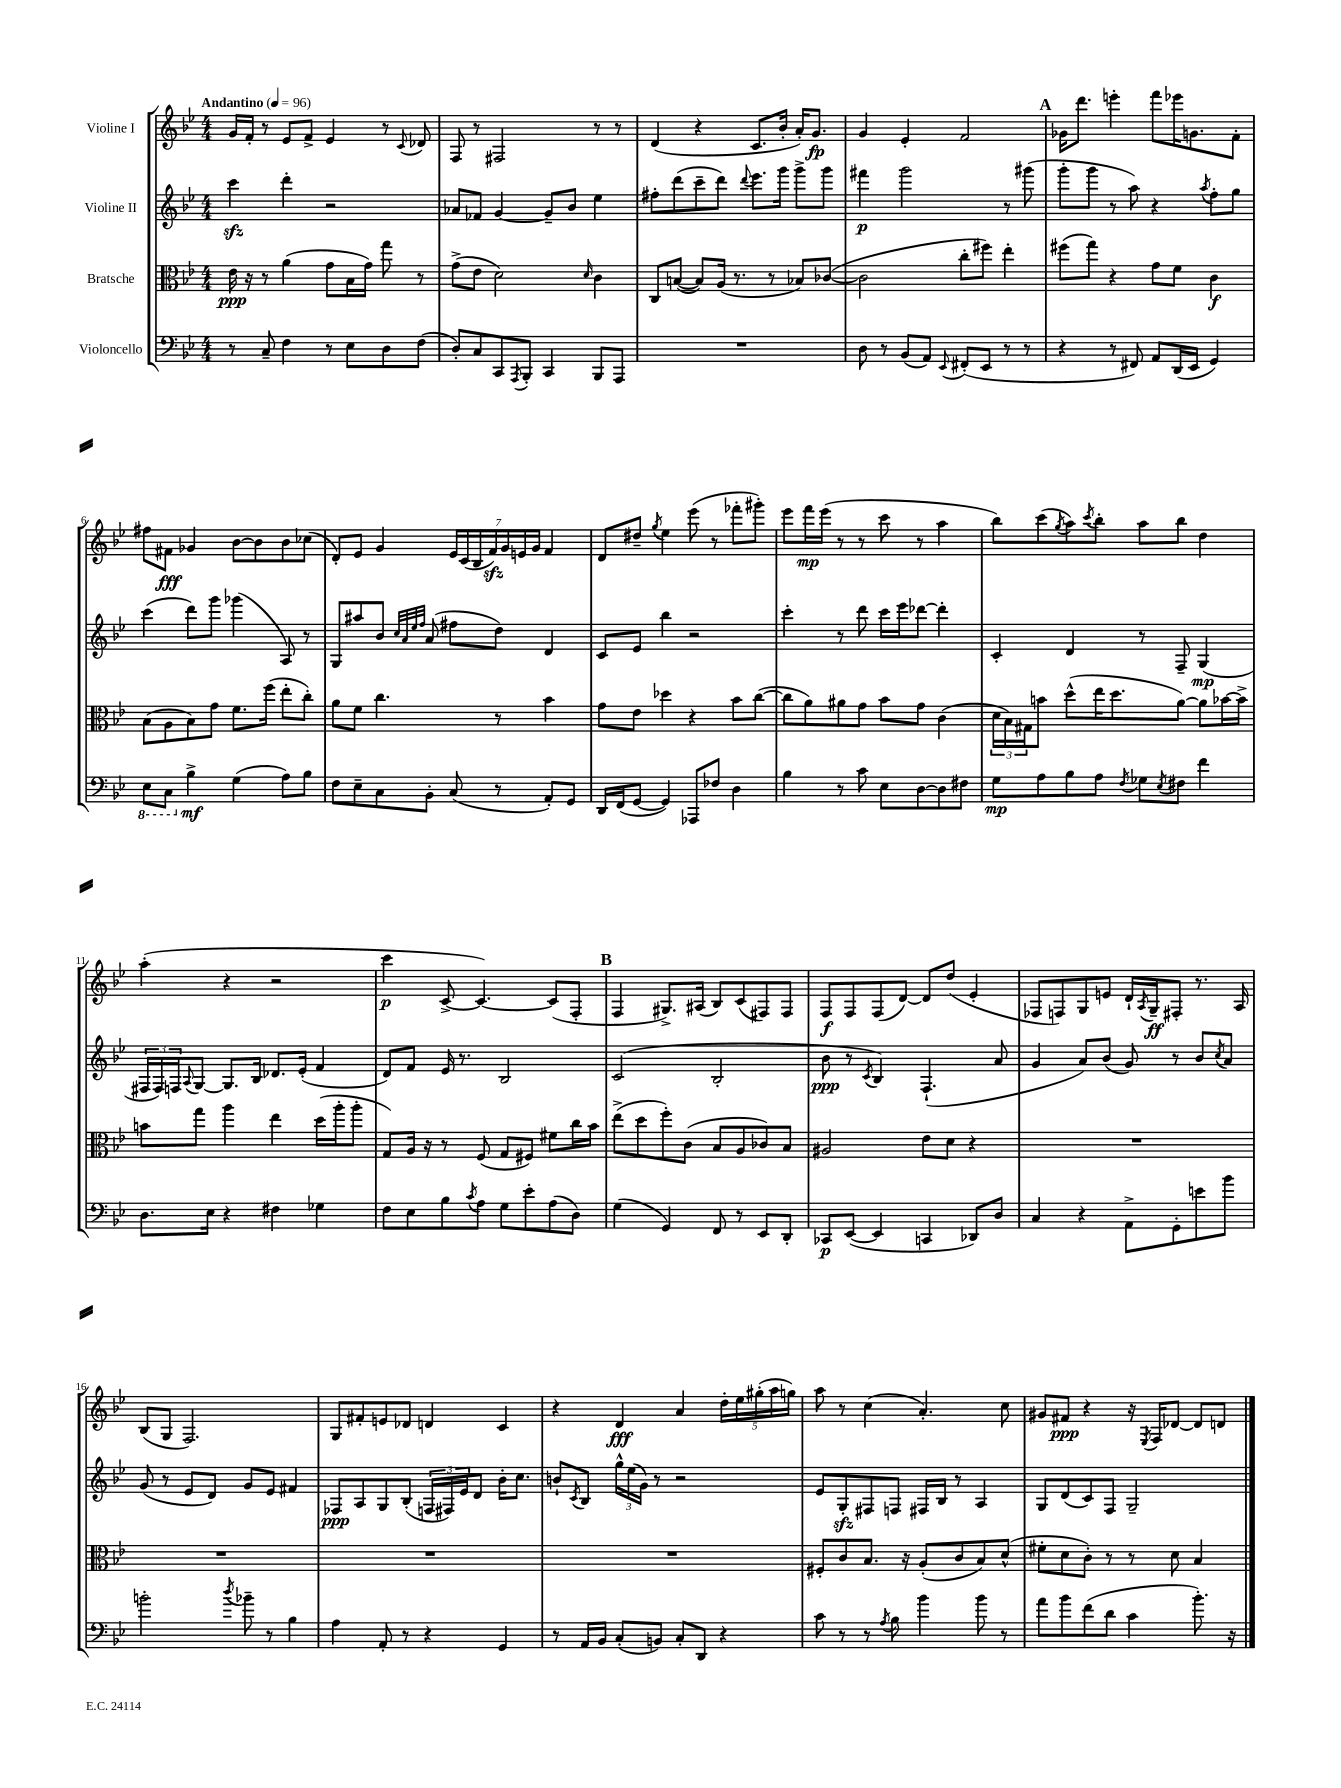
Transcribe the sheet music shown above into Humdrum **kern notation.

**kern	**kern	**kern	**kern
*staff4	*staff3	*staff2	*staff1
*clefF4	*clefC3	*clefG2	*clefG2
*k[b-e-]	*k[b-e-]	*k[b-e-]	*k[b-e-]
*M4/4	*M4/4	*M4/4	*M4/4
*MM96	*MM96	*MM96	*MM96
8r	16e-	4ccc	16g
.	16r	.	16f'
8C~	8r	.	8r
4F	(4a	4ddd'	8e-
.	.	.	8f^
8r	8g	2r	4e-
8E-	16B-	.	.
.	16g)	.	.
8D	8gg	.	8r
.	.	.	8qqc
(8F	8r	.	8d-
=	=	=	=
8D')	(8g^	8a-	8F
8C	8e-	8f-	8r
8CC	2d)	[4g	2F#
8qAAA	.	.	.
8BBB-'	.	.	.
4CC	.	8g~]	.
.	.	8b-	.
.	16qqd	.	.
8BBB-	4c	4ee-	8r
8AAA	.	.	8r
=	=	=	=
1r	8C	8ff#'	(4d
.	([8B	(8ddd	.
.	8B])	8ccc~	4r
.	(16A	8ddd)	.
.	8.r	.	.
.	.	8qqddd	.
.	.	8.eee-	8.c
.	8r	.	.
.	.	16ggg	16b-'
.	8B-)	8ggg^	16a')
.	.	.	8.g
.	([8c-	8ggg	.
=	=	=	=
8D	2c-]	4fff#	4g
8r	.	.	.
(8BB-	.	2ggg	4e-'
8AA)	.	.	.
8qqEE-	.	.	.
(8FF#'	8cc'	.	2f
8EE-	8ff#)	.	.
8r	4ee-'	8r	.
8r	.	(8ggg#	.
=	=	=	=
4r	(8ff#	8ggg'	16g-
.	.	.	8.ddd
.	8gg)	8ggg	.
8r	4r	8r	4eee'
8FF#)	.	8aa)	.
8AA	8g	4r	8fff
(16DD	8f	.	16eee-
16EE-	.	.	8.g
.	.	8qaa	.
4GG)	4c	8ff'	.
.	.	8gg	8f'
=	=	=	=
8EE-	(8B-	(4ccc	8ff#
8CC	8A	.	8f#
4B-^	8B-)	8ddd)	4g-
.	8g	8ggg	.
(4G	8.f	(4ggg-	[8b-
.	.	.	8b-]
.	(16ff	.	.
8A)	8ee-'	8A)	8b-
8B-	8cc')	8r	(8cc-
=	=	=	=
8F	8a	8G	8d')
8E-~	8f	8aa#	8e-
8C	4.cc	8b-	4g
.	.	32qqcc	.
.	.	32qqa	.
.	.	32qqee-	.
.	.	32qqff	.
8BB-'	.	(8a	.
(8C	.	8ff#	28e-
.	.	.	(28c
.	.	.	28B-
.	.	.	28f)
8r	8r	8dd)	.
.	.	.	28g
.	.	.	28e
.	.	.	28g
8AA')	4b-	4d	4f
8GG	.	.	.
=	=	=	=
16DD	8g	8c	8d
(16FF	.	.	.
[8GG	8e-	8e-	8dd#~
.	.	.	8qgg
4GG])	4dd-	4bb-	4ee-
8AAA-	4r	2r	(8eee-
8F-	.	.	8r
4D	8b-	.	8fff-'
.	([8cc	.	8ggg#')
=	=	=	=
4B-	8cc]	4ccc'	8eee-
.	8a)	.	16fff
.	.	.	(16eee-
8r	8a#	8r	8r
8c	8g	8ddd	8r
8E-	8b-	16ccc	8ccc
.	.	16eee-	.
[8D	8g	[8ddd-	8r
8D]	(4c	4ddd-']	4aa
8F#	.	.	.
=	=	=	=
8G	24d	4c'	8bb-)
.	24B-)	.	.
.	24G#	.	.
8A	8b	.	(8ccc
.	.	.	8qgg
8B-	(8dd^^	4d	8aa)
.	.	.	8qccc
8A	16ee-	.	8bb-'
.	8.dd	.	.
8qF	.	.	.
8G-	.	8r	8aa
8qE-	.	.	.
8F#	[8a)	8F~	8bb-
4f	8a]	(4G	4dd
.	[16b-	.	.
.	16b-^]	.	.
=	=	=	=
8.D	8b	24F#	(4aa'
.	.	24F#)	.
.	.	24F	.
.	.	8qqA	.
.	8gg	[8G	.
16E-	.	.	.
4r	4aa	8.G]	4r
.	.	16B-	.
4F#	4ee-	8.d-	2r
.	.	(16e-'	.
4G-	(16dd	4f	.
.	16aa'	.	.
.	8aa'	.	.
=	=	=	=
8F	8G)	8d)	4ccc
8E-	16A	8f	.
.	16r	.	.
8B-	8r	16e-	[8c^
.	.	8.r	.
8qc	.	.	.
8A	(8F	.	4.c_)
8G	8G	2B-	.
8e-'	8F#)	.	.
(8A	8f#	.	(8c]
8D)	16cc	.	8F'
.	16b-	.	.
=	=	=	=
(4G	(8ee-^	(2c	4F
.	8dd	.	.
4GG)	8ff')	.	8.G#^)
.	(8c	.	.
.	.	.	(16A#
8FF	8B-	2B-'	8B-)
8r	8A	.	(8c
8EE-	8c-)	.	8F#)
8DD'	8B-	.	8F#
=	=	=	=
8CC-	2A#	8b-	8F
([8EE-	.	8r	8F
.	.	8qc	.
4EE-]	.	4B-)	(8F
.	.	.	[8d)
4CC	8e-	(4.F`	8d]
.	8d	.	(8dd
8DD-)	4r	.	4e-'
8D	.	8a	.
=	=	=	=
4C	1r	4g	8F-
.	.	.	8F)
4r	.	8a)	8G
.	.	(8b-	8e
8AA^	.	8g)	16d`
.	.	.	8qA
.	.	.	16G~
8GG'	.	8r	8F#'
8e	.	8b-	8.r
.	.	8qcc	.
8b-	.	8a	.
.	.	.	16A
=	=	=	=
2b'	1r	(8g	(8B-
.	.	8r	8G
.	.	8e-	2.F)
.	.	8d)	.
8qdd	.	.	.
8b-~	.	8g	.
8r	.	8e-	.
4B-	.	4f#	.
=	=	=	=
4A	1r	8F-	8G
.	.	8A	8f#'
8AA'	.	8G	8e
8r	.	(8B-'	8d-
4r	.	24F	4d
.	.	24F#)	.
.	.	24e-	.
.	.	8d	.
4GG	.	16b-'	4c
.	.	8.cc	.
=	=	=	=
8r	1r	8b`	4r
.	.	8qc	.
16AA	.	8B-	.
16BB-	.	.	.
(8C'	.	24gg^^	4d
.	.	(24ee-	.
.	.	24g)	.
8BB)	.	8r	.
8C'	.	2r	4a
8DD	.	.	.
4r	.	.	20dd'
.	.	.	20ee-
.	.	.	(20gg#'
.	.	.	20aa
.	.	.	20gg)
=	=	=	=
8c	8F#'	8e-	8aa
8r	8c	8G'	8r
8r	8.B-	8F#	(4cc
8qA	.	.	.
8B-	.	8F	.
.	16r	.	.
4b-	(8A'	16F#	4.a')
.	.	16B-	.
.	8c	8r	.
8b-	8B-)	4A	.
8r	(8d^^	.	8cc
=	=	=	=
8a	8f#'	8G	8g#
8b-	8d	(8d	8f#
(8f	8c')	8c)	4r
8d	8r	8F	.
4c	8r	2G~	16r
.	.	.	8qE-
.	.	.	16F
.	8d	.	[8d-
8.b-')	4B-	.	8d-]
.	.	.	8d
16r	.	.	.
==	==	==	==
*-	*-	*-	*-
